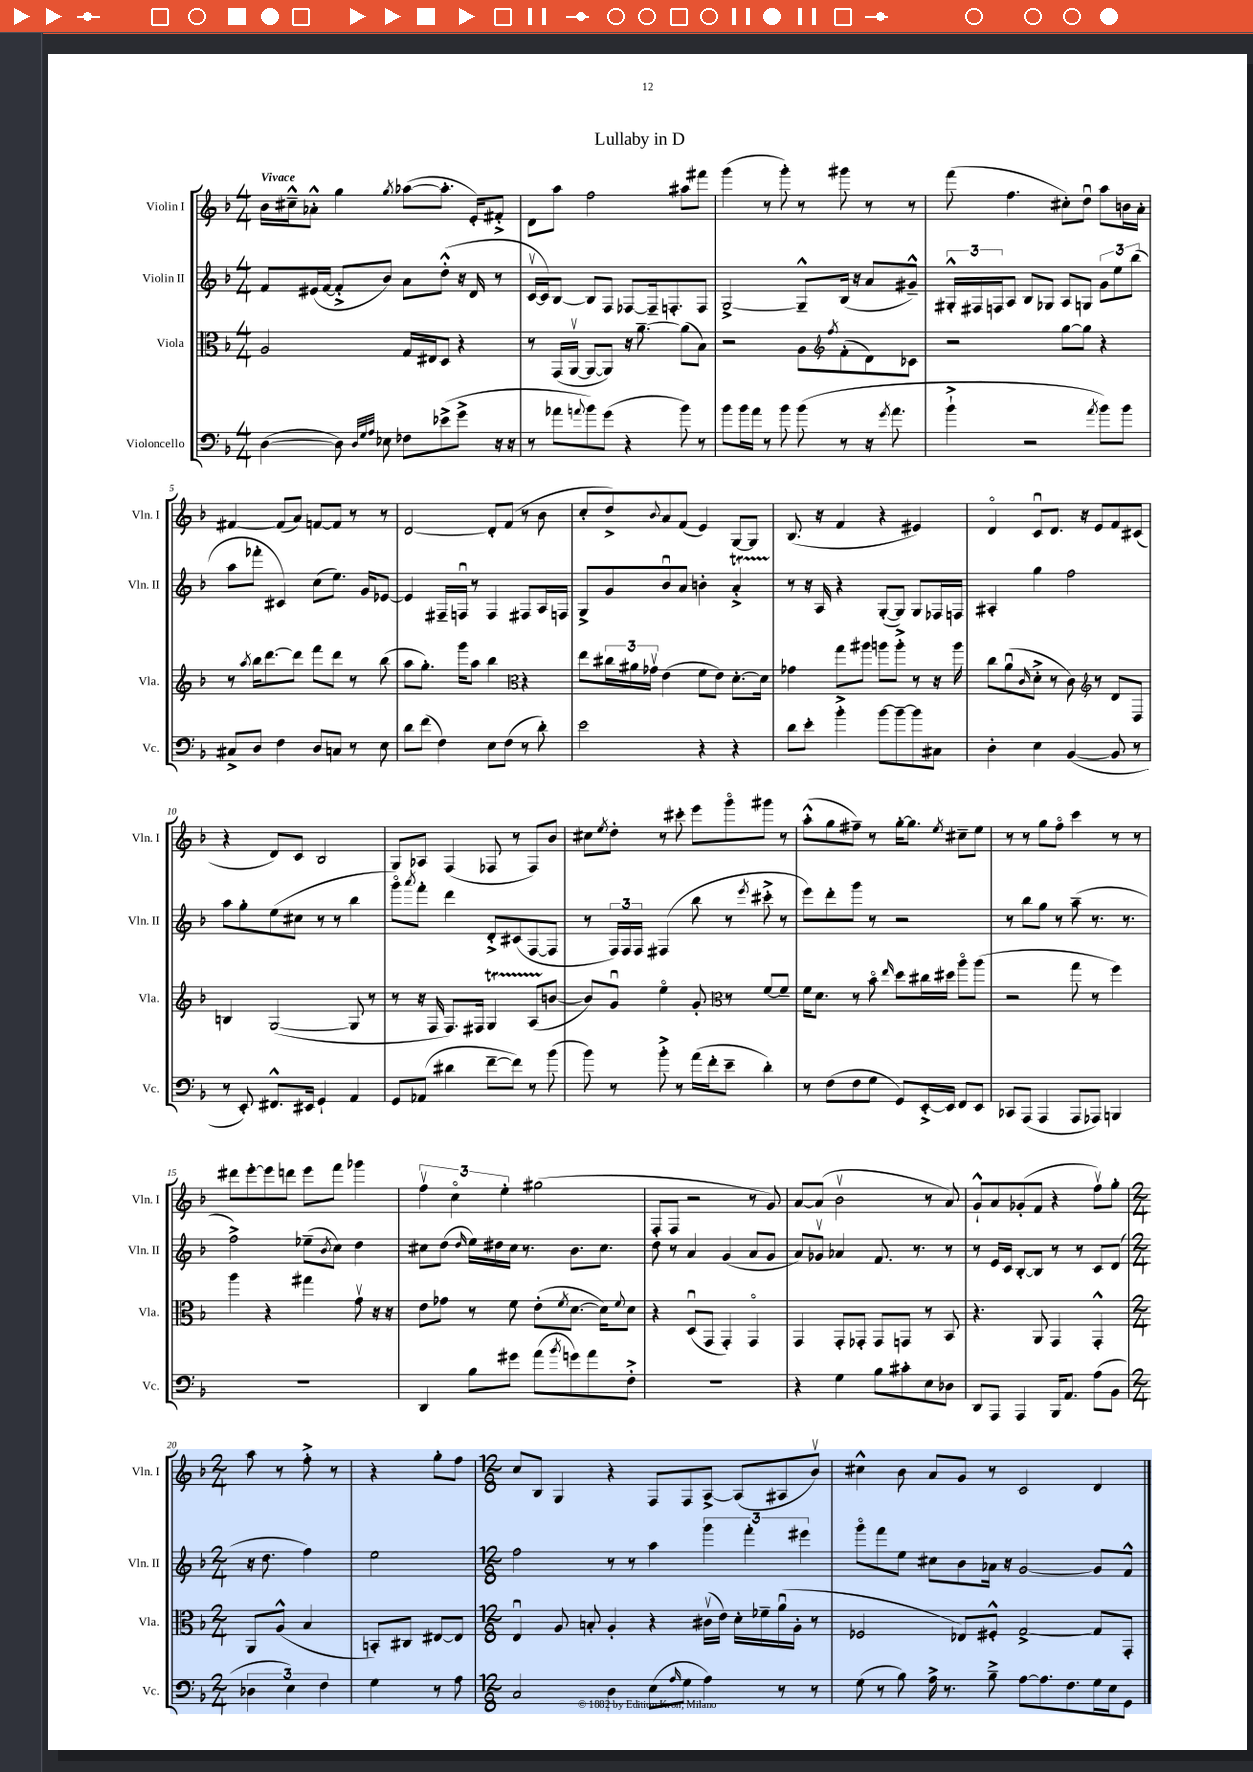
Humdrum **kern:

**kern	**kern	**kern	**kern
*staff4	*staff3	*staff2	*staff1
*clefF4	*clefC3	*clefG2	*clefG2
*k[b-]	*k[b-]	*k[b-]	*k[b-]
*M4/4	*M4/4	*M4/4	*M4/4
([4D	2A	8f	16b-
.	.	.	16cc#~^^
.	.	(16e#	8a-'^^
.	.	[16f	.
8D])	.	8f'^]	4gg
32qqD	.	.	.
32qqG	.	.	.
32qqA	.	.	.
8E-	.	8b-)	.
.	.	.	8qgg
8F-	16G	8a	([8aa-
.	16E#	.	.
(8e-^	8D	(8dd'^^	8.aa-']
8g^	4r	16r	.
.	.	16d	16e')
16r	.	8r	8f#'^
16r	.	.	.
=	=	=	=
8r	8r	[16cv	8d
.	.	16c])	.
8a-	(16GG	[8B-	8aa
.	[16AAv	.	.
8qqa	.	.	.
8b-)	8AA_	8B-]	2ff
(8g	8AA])	8F	.
4r	16r	[8F-	.
.	[8.a~	.	.
.	.	16F-~]	.
.	.	8.F'	.
8b-)	(8a]	.	8aa#
8r	8B-)	8F	8fff#
=	=	=	=
8b-	2r	[2G^	(4ggg
16b-	.	.	.
16a	.	.	.
8r	.	.	8r
8b-	.	.	8ggg')
(8b-	8A	8G~^^]	8r
.	8qg	.	.
8r	(8f'	(16B-	8ggg#
.	.	16r	.
16r	8d)	8a	8r
8qg	.	.	.
8.a	.	.	.
.	8c-	8g#~^^)	8r
=	=	=	=
*	*clefG2	*	*
4b-`^	2r	24G#'^^	(8fff
.	.	24F#	.
.	.	24F	.
.	.	8A	4.ff
2r	.	8B-	.
.	.	8G-	.
.	[8gg	8A	8cc#')
.	8gg]	8G	8ddu
8qa	.	.	.
8b-)	4r	12g	8aa
.	.	12ee	.
8b-	.	.	16b
.	.	(12bb-	.
.	.	.	16a'
=	=	=	=
8C#^	8r	8aa	[4f#
.	8qaa	.	.
8D	16bb-	8fff-'	.
.	[8.ddd	.	.
4F	.	4c#)	(8f#]
.	8ddd]	.	8a)
8D	8fff	(8cc	[8f
8C	8ddd	8.ee)	8f]
8r	8r	.	8r
.	.	16g	.
8E	(8bb-	[8e-	8r
=	=	=	=
8d	8aa	4e-]	[2d
(8f	8.gg')	.	.
4F)	.	16F#~	.
.	16ggg	16Fu	.
.	8aa	8r	.
8E	4bb-	4F	8d']
(8F	.	.	(8f
8r	4r	8F#	8r
8d')	.	16A	8b-
.	.	16F	.
=	=	=	=
*	*clefC3	*	*
2e	8ee	8G^	8cc'
.	24cc#	8g	8dd^)
.	24a#	.	.
.	24g-v	.	.
.	.	.	8qqb-
.	(4e	8b-u	8a
.	.	8a	(8f
4r	8f	4b'	4e)
.	8e)	.	.
4r	[8.d'	4a'^	[8G
.	.	.	8G]
.	16d]	.	.
=	=	=	=
8d	4g-	8r	(8.B-
8e'	.	16r	.
.	.	16A	16r
4b-'^	8gg	4r	4f
.	8aa#	.	.
[8b-	8aa	([8G'	4r
8b-~_	8aa'^	8G])	.
8b-]	8r	8G	4e#)
8C#	16r	16F-	.
.	16aa	16F	.
=	=	=	=
4D'	8cc	4A#'	4do
.	(8au	.	.
.	16qqc	.	.
4E	8d'^	4gg	8cu
.	8r	.	8.d
([4BB-	8c)	2ff	.
.	.	.	16r
.	8r	.	8e
8BB-]	8d	.	8f
8r	8D	.	(8c#
=	=	=	=
*	*clefG2	*	*
8r	4B	8aa	4r
8EE')	.	8gg'	.
8.FF#^^	([2G	(8ee	8d)
.	.	8cc#	8c
16EE#	.	.	.
4GG`	.	8r	2B-
.	.	8r	.
4AA	8G]	4bb-	.
.	8r	.	.
=	=	=	=
8GG	8r	8gggo)	8G
.	.	8qaaa	.
(8AA-	16r	8fff'	8A-
.	16F	.	.
4d#	8.F)	4ddd	(4F
.	16F#	.	.
[8f~	4G	8d'^	8F-
8f])	.	(8c#	8r
8r	(8A	[8F	8F-)
(8b-	[8b	8F]	8b-
=	=	=	=
8b-)	8b])	8r	8cc#
.	.	.	8qee
8r	8gu	24F)	8dd'
.	.	24F	.
.	.	24F	.
8b-'^	4eeo	(4F#	8r
8r	.	.	8ccc#'
(16a	8g'	8bb-	8eee
16f'	.	.	.
8e~	8r	8r	8gggo
.	.	8qeee	.
4d')	[8f	8ccc#'^	8ggg#
.	8f~]	8r	8r
=	=	=	=
*	*clefC3	*	*
8r	16f	8eee)	(8aa'^^
.	8.d	.	.
(8F	.	8ddd'	8gg
8F	8r	8ggg	8ff#~)
8G	8b-o	8r	8r
.	16qqee	.	.
8GG)	8dd	2r	[16gg'
.	.	.	8.gg]
[16EE'^	16cc#	.	.
16EE]	16dd#	.	.
.	.	.	8qee
8FF	8aao	.	8cc#~
8EE	(8aa	.	8ee
=	=	=	=
8CC-	2r	8r	8r
(8AAA	.	8bb-	8r
4AAA	.	8gg	8gg
.	.	8r	8ffo
8AAA	8gg	(8aa~	4ccc
8AAA-)	8r	8.r	.
4BBB	4ff)	.	8r
.	.	8.r	.
.	.	.	8r
=	=	=	=
1r	4aa	2ff^)	8ddd#
.	.	.	[8eee'
.	4r	.	8eee]
.	.	.	8ddd
.	4gg#	(8ee-~	8eee
.	.	8qb-	.
.	.	8cc)	8fff
.	8gv	4dd	4ggg-
.	16r	.	.
.	16r	.	.
=	=	=	=
4DD	8e	8cc#	6ffv
.	8g-	(8dd	.
.	.	.	6cco
.	.	16qqdd	.
8B-	8r	16ee)	.
.	.	16dd#	.
.	.	.	6ee'
8g#	8f	16cc#	.
.	.	8.r	.
(8a	(8e'	.	(2gg#
8qb-	8qf	.	.
8g)	[8.d	8.b-	.
8a	.	.	.
.	16d])	8.cc#	.
.	8qqf	.	.
8F'^	8d	.	.
=	=	=	=
1r	4r	8dd	8F'
.	.	8r	8F
.	(8Du	4a	2r
.	8GG	.	.
.	4GG')	(4g	.
.	4GGo	8a	8r
.	.	8g	8g)
=	=	=	=
4r	4GG	8a)	[8a
.	.	8g-v	(8a]
4G	8GG'	4a-	2b-v
.	8GG-'	.	.
8B-	8GG-	8.f	.
8c#'	8GG	.	.
.	.	8.r	.
8E	8r	.	8r
8D-	8BB-	8r	8a)
=	=	=	=
8DD	4.r	8r	8g`^^
8AAA	.	16e	8a
.	.	16c	.
4AAA	.	[8B-'	(8g-'
.	8AA	8B-]	8f
16BBB-	4GG	8r	4r
8.AA	.	.	.
.	.	8r	.
(8A	4GG'^^	8c	8ffv)
8BB-	.	(8d	8gg'
=	=	=	=
*M2/4	*M2/4	*M2/4	*M2/4
6D-	8AA	16r	8aa
.	.	8.dd	.
.	(8A^^	.	8r
6E)	.	.	.
.	4B-	4ff)	8ff'^
6F	.	.	.
.	.	.	8r
=	=	=	=
4G	8BB')	2ee	4r
.	8C#	.	.
8r	[8E#	.	8gg'
8A	8E#]	.	8ff
=	=	=	=
*M12/8	*M12/8	*M12/8	*M12/8
2C	4Eu	2ff	8cc
.	.	.	8B-
.	8A	.	4G
.	8B'	.	.
4D	4A'	8r	4r
.	.	8r	.
(8E	4r	4aa	8F
16qqA	.	.	.
8G	.	.	8F
4A)	(16c#v	6ggg	[8A^
.	16e)	.	.
.	16d'	.	(8A]
.	.	6fff'	.
.	16f-~	.	.
8r	(16au	.	8A#
.	16A'	.	.
.	.	6eee#	.
8r	8r	.	8b-v)
=	=	=	=
(8G	2F-	8gggo	4cc#^^
8r	.	8fff	.
8B-)	.	8ee	8b-
16A^	.	8cc#	8a
8.r	.	.	.
.	8E-)	8b-	8g
8B-~^	8F#'^^	16a-	8r
.	.	16r	.
[8A	[2G^	[2g	2c
8.A]	.	.	.
8.F	.	.	.
16G	8G]	8g]	4d
16E	.	.	.
8GG	8GG'	8f^^	.
==	==	==	==
*-	*-	*-	*-
